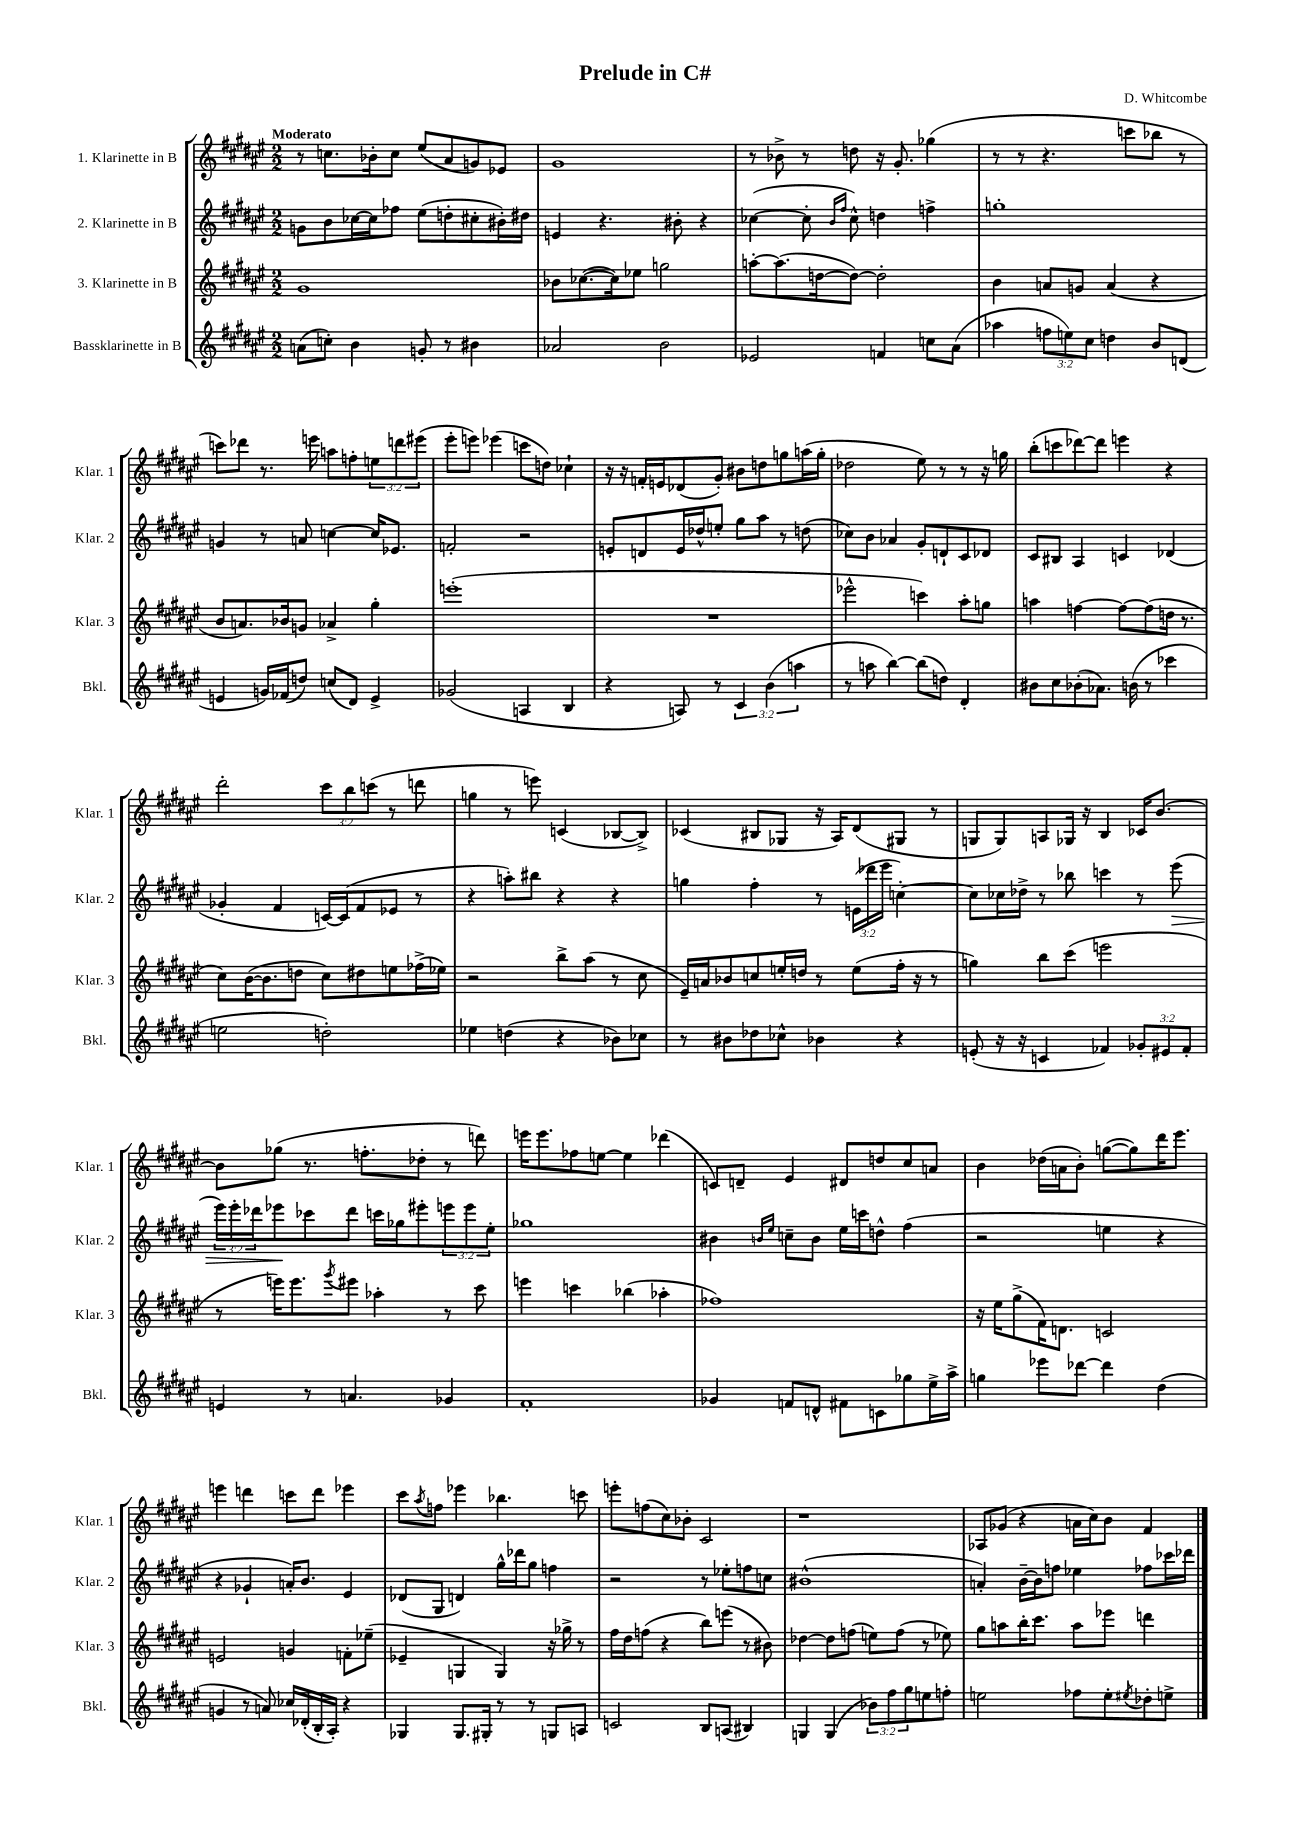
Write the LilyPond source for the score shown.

\header { title = "Prelude in C#" composer = "D. Whitcombe" }
<<
\new StaffGroup <<
\new Staff = "s0" \with { instrumentName = "1. Klarinette in B" shortInstrumentName = "Klar. 1" } {
    \clef treble \key fis \major \numericTimeSignature \time 2/2 \override Staff.TupletNumber.text = #tuplet-number::calc-fraction-text \tempo "Moderato"
    r8 c''8. bes'16-. c''8 eis''8( ais'8 g'8) ees'8 |
    gis'1 |
    r8 bes'8-> r8 d''8 r16 gis'8.-. ges''4( |
    r8 r8 r4. c'''8 bes''8 r8 |
    c'''8) des'''8 r8. e'''16 a''8 f''8-. \tuplet 3/2 { e''8 d'''8 eis'''8( } |
    eis'''8-. e'''8) ees'''4( c'''8 d''8) ces''4-! |
    r16 r16 f'16-. e'16 des'8( gis'8-.) bis'8 d''8 g''8 a''16( g''16-. |
    des''2 eis''8) r8 r8 r16 g''16 |
    b''8-.( c'''8 des'''8~) des'''8 e'''4 r4 |
    dis'''2-. \tuplet 3/2 { cis'''8 b''8 c'''8( } r8 d'''8 |
    g''4 r8 e'''8) c'4( bes8~ bes8->) |
    ces'4( bis8 ges8 r16 ais16) dis'8( gis8 r8 |
    g8 g8) a8 ges16 r16 b4 ces'16 b'8.~ |
    b'8 ges''8( r8. f''8.-. des''8-. r8 d'''8) |
    e'''16 e'''8. fes''8 e''8~ e''4 des'''4( |
    c'8) d'8-- eis'4 dis'8 d''8 cis''8 a'8 |
    b'4 des''16( a'16 b'8-.) g''8~( g''8) dis'''16 eis'''8. |
    e'''4 d'''4 c'''8 d'''8 ees'''4 |
    cis'''8 \acciaccatura { ais''8 } f''8 ees'''4 bes''4. c'''8 |
    e'''8-. f''8( cis''8) bes'8-. cis'2 |
    r1 |
    aes8 ges'8( r4 a'16 cis''16) b'8 fis'4 \bar "|." |
}
\new Staff = "s1" \with { instrumentName = "2. Klarinette in B" shortInstrumentName = "Klar. 2" } {
    \clef treble \key fis \major \numericTimeSignature \time 2/2 \override Staff.TupletNumber.text = #tuplet-number::calc-fraction-text
    g'8 b'8 ces''16~ ces''16 fes''8 eis''8( d''8-. cis''8-. bis'16-.) dis''16 |
    e'4 r4. bis'8-. r4 |
    ces''4~( ces''8-. \grace { b'16 fis''16 } ces''8-^) d''4 f''4-> |
    g''1-. |
    g'4 r8 a'8 c''4~ c''16 ees'8. |
    f'2-. r2 |
    e'8-. d'8 e'16 des''16-^ e''8-. gis''8 ais''8 r8 d''8( |
    ces''8) b'8 aes'4 gis'8-. d'8-! cis'8 des'8 |
    cis'8 bis8 ais4 c'4 des'4( |
    ges'4-. fis'4 c'16~) c'16( fis'8 ees'8 r8 |
    r4 a''8-.) bis''8 r4 r4 |
    g''4 fis''4-. r8 \tuplet 3/2 { e'16( des'''16 eis'''16 } c''4~-.) |
    c''8 ces''16 des''16-> r8 bes''8 c'''4 r8 eis'''8\>( |
    \tuplet 3/2 { eis'''16) eis'''16-. des'''16 } ees'''8\! ces'''8 des'''8 c'''16 ges''16 eis'''8-. \tuplet 3/2 { e'''8 e'''8 eis''8-. } |
    ges''1 |
    bis'4 \grace { b'16 eis''16 } c''8-- b'8 eis''16 c'''16 d''8-^ fis''4( |
    r2 e''4 r4 |
    r4 ges'4-! a'16-.) b'8. eis'4 |
    des'8( gis8 d'4) gis''16-^ des'''16 gis''8 f''4 |
    r2 r8 ees''8-. f''8 c''8 |
    bis'1-^( |
    a'4-.) b'16~-- b'16 f''8 ees''4 fes''8 ces'''16 des'''16 \bar "|." |
}
\new Staff = "s2" \with { instrumentName = "3. Klarinette in B" shortInstrumentName = "Klar. 3" } {
    \clef treble \key fis \major \numericTimeSignature \time 2/2
    gis'1 |
    bes'8 ces''8.~( ces''16) ees''8 g''2 |
    a''8~-. a''8.( d''16~ d''8~) d''2-. |
    b'4 a'8 g'8 a'4( r4 |
    b'8 a'8.) bes'16 g'8 aes'4-> gis''4-. |
    e'''1-.( |
    R1 |
    ees'''2-^ c'''4) ais''8-. g''8 |
    a''4 f''4~ f''8~ f''8( d''16 r8. |
    cis''8) b'16~( b'8. d''8 cis''8) dis''8 e''8 fes''16->( ees''16) |
    r2 b''8-> ais''8( r8 cis''8 |
    eis'16--) a'16 bes'8 c''8 e''16-. d''16 r8 e''8( fis''16-. r16 r8 |
    g''4) b''8 cis'''8( e'''2 |
    r8 e'''16) e'''8. \acciaccatura { gis'''8 } eis'''8 aes''4-. r8 cis'''8 |
    e'''4 c'''4 bes''4( aes''4-. |
    fes''1) |
    r16 eis''16 gis''8->( fis'16) d'8. c'2 |
    e'2 g'4 f'8-. ees''8--( |
    ees'4-- g4 g4) r16 ges''16-> r8 |
    fis''16 dis''16 f''8( r4 b''8) e'''8( r8 bis'8) |
    des''4~ des''8 f''8( e''8) f''8( r8 ees''8) |
    gis''8 a''8 b''16-. cis'''8. a''8 ees'''8 d'''4 \bar "|." |
}
\new Staff = "s3" \with { instrumentName = "Bassklarinette in B" shortInstrumentName = "Bkl." } {
    \clef treble \key fis \major \numericTimeSignature \time 2/2 \override Staff.TupletNumber.text = #tuplet-number::calc-fraction-text
    a'8( c''8-.) b'4 g'8-. r8 bis'4 |
    aes'2 b'2 |
    ees'2 f'4 c''8 ais'8( |
    aes''4 \tuplet 3/2 { f''8 e''8) cis''8 } d''4 b'8 d'8( |
    e'4 g'16) fes'16( d''8) c''8( dis'8) e'4-> |
    ges'2( a4 b4 |
    r4 a8) r8 \tuplet 3/2 { cis'4 b'4( a''4 } |
    r8 a''8 b''4~) b''8( d''8) dis'4-. |
    bis'8 cis''8 bes'8-.( aes'8.) b'16( r8 ces'''4 |
    e''2 d''2-.) |
    ees''4 d''4( r4 bes'8) ces''8 |
    r8 bis'8 des''8 ces''8-^ bes'4 r4 |
    e'8-.( r16 r16 c'4 fes'4) \tuplet 3/2 { ges'8-. eis'8 fes'8-. } |
    e'4 r8 a'4. ges'4 |
    fis'1-. |
    ges'4 f'8 d'8-^ fis'8 c'8 ges''8 eis''16-> ais''16-> |
    g''4 ees'''8 des'''8~ des'''4 dis''4( |
    g'4 r8 a'8) ces''16 des'16-.( b16-. ais16-.) r4 |
    ges4 ges8. gis16-. r8 r8 g8 a8 |
    c'2 b8 a8( bis4) |
    g4 g4( \tuplet 3/2 { bes'8) fis''8 gis''8 } e''8 f''8-. |
    e''2 fes''8 e''8-. \acciaccatura { eis''8 } des''8-. e''8-> \bar "|." |
}
>>
>>
\layout { \context { \Score \remove "Bar_number_engraver" } }
